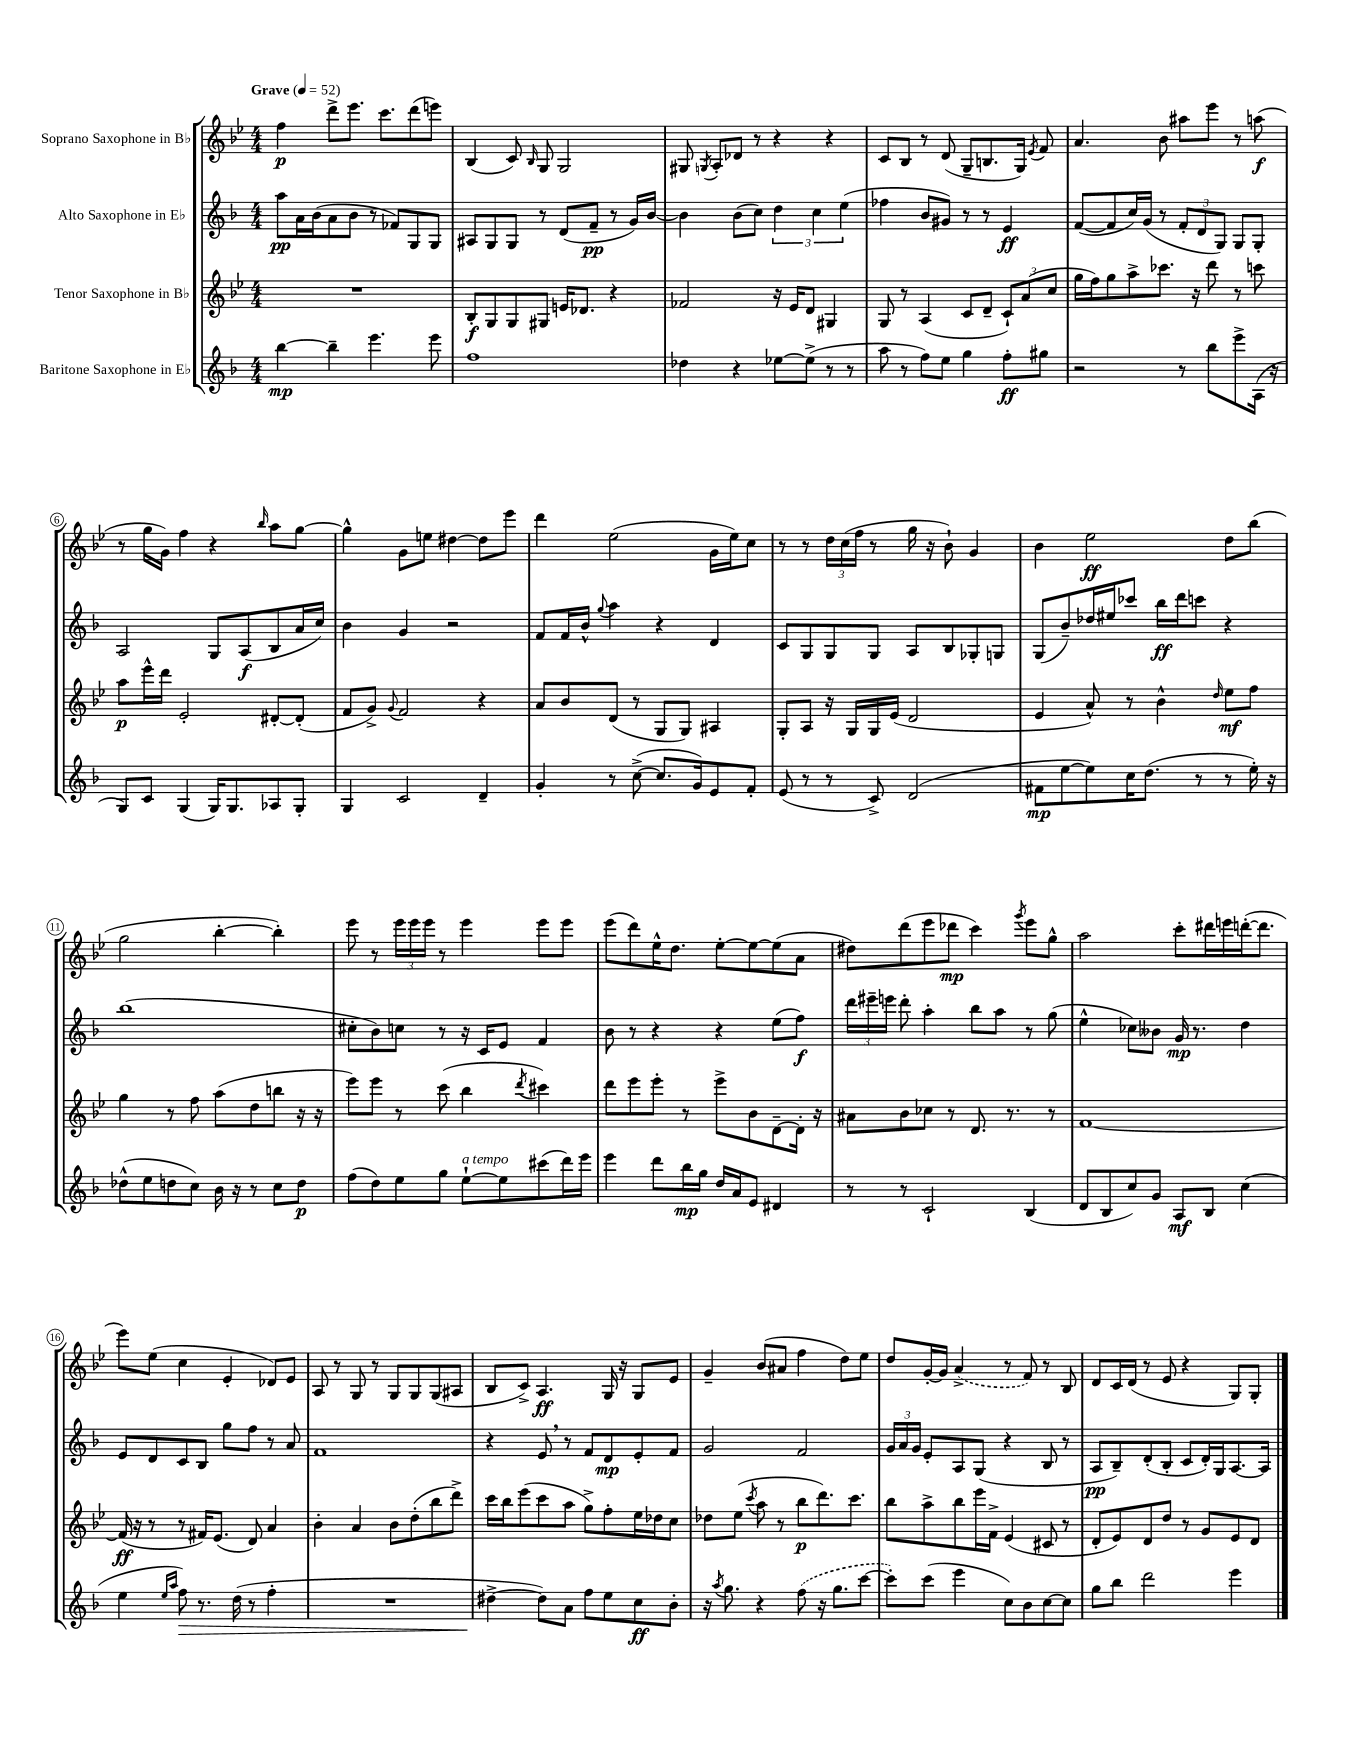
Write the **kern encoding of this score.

**kern	**dynam	**kern	**dynam	**kern	**dynam	**kern	**dynam
*part4	*part4	*part3	*part3	*part2	*part2	*part1	*part1
*staff4	*staff4	*staff3	*staff3	*staff2	*staff2	*staff1	*staff1
*I"Baritone Saxophone in E♭	*	*I"Tenor Saxophone in B♭	*	*I"Alto Saxophone in E♭	*	*I"Soprano Saxophone in B♭	*
*clefG2	*	*clefG2	*	*clefG2	*	*clefG2	*
*k[b-]	*	*k[b-e-]	*	*k[b-]	*	*k[b-e-]	*
*M4/4	*	*M4/4	*	*M4/4	*	*M4/4	*
*MM52	*	*MM52	*	*MM52	*	*MM52	*
=1	=1	=1	=1	=1	=1	=1	=1
!	!	!	!	!	!	!LO:TX:a:B:t=Grave	!
[4bb-\	mp	1r	.	8aa\L	pp	4ff\	p
.	.	.	.	16a\L	.	.	.
.	.	.	.	(16b-\J	.	.	.
4bb-~\]	.	.	.	8a\	.	8ddd^\L	.
.	.	.	.	8b-\J	.	8.eee-\J	.
4.eee\	.	.	.	8r	.	.	.
.	.	.	.	.	.	8.ccc\L	.
.	.	.	.	8f-X/L)	.	.	.
.	.	.	.	8G/	.	(8ddd\	.
8eee\	.	.	.	8G/J	.	8eeen\J)	.
=2	=2	=2	=2	=2	=2	=2	=2
1ff	.	8B-'/L	f	8A#X/L	.	(4B-/	.
.	.	8G/	.	8G/	.	.	.
.	.	8G/	.	8G/J	.	8c/)	.
.	.	.	.	.	.	16qqB-/	.
.	.	8G#X/J	.	8r	.	8G/	.
.	.	16en/KL	.	(8d/L	.	2G/	.
.	.	8.d-X/J	.	.	.	.	.
.	.	.	.	8f~/J	pp	.	.
.	.	4r	.	8r	.	.	.
.	.	.	.	16g/LL)	.	.	.
.	.	.	.	[16b-/JJ	.	.	.
=3	=3	=3	=3	=3	=3	=3	=3
4dd-X\	.	2f-X/	.	4b-\]	.	8G#X/	.
.	.	.	.	.	.	8qGn/	.
.	.	.	.	.	.	8A'/L	.
4r	.	.	.	(8b-\L	.	8d-X/J	.
.	.	.	.	8cc\J)	.	8r	.
[8ee-X\L	.	16r	.	6dd\	.	4r	.
.	.	16e-/KL	.	.	.	.	.
(8ee-^\J]	.	8d/J	.	.	.	.	.
.	.	.	.	6cc\	.	.	.
8r	.	4G#X/	.	.	.	4r	.
.	.	.	.	(6ee\	.	.	.
8r	.	.	.	.	.	.	.
=4	=4	=4	=4	=4	=4	=4	=4
8aa\	.	8G/	.	4ff-X\	.	8c/L	.
8r	.	8r	.	.	.	8B-/J	.
8ff\L)	.	(4A/	.	8b-/L	.	8r	.
8ee\J	.	.	.	8g#X/J)	.	(8d/	.
4gg\	.	8c/L	.	8r	.	8G~/L	.
.	.	8d~/J	.	8r	.	8.Bn/	.
8ff'\L	ff	12c`/L)	.	4e/	ff	.	.
.	.	.	.	.	.	16G/Jk)	.
.	.	(12a/	.	.	.	.	.
.	.	.	.	.	.	8qe-/	.
8gg#X\J	.	.	.	.	.	8f/	.
.	.	12cc/J	.	.	.	.	.
=5	=5	=5	=5	=5	=5	=5	=5
2r	.	16gg\LL	.	([8f/L	.	4.a/	.
.	.	16ff\J)	.	.	.	.	.
.	.	8gg\	.	8f/]	.	.	.
.	.	8aa^\	.	16cc/L)	.	.	.
.	.	.	.	(16g/JJ	.	.	.
.	.	8.ccc-X\J	.	8r	.	8b-\	.
8r	.	.	.	12f'/L	.	8aa#X\L	.
.	.	16r	.	.	.	.	.
.	.	.	.	12d/	.	.	.
8bb-\L	.	8ddd\	.	.	.	8eee-\J	.
.	.	.	.	12G/J)	.	.	.
8eee^\	.	8r	.	8G/L	.	8r	.
(16A\Jk	.	8cccn\	.	8G'/J	.	(8aan\	f
16r	.	.	.	.	.	.	.
!!LO:LB:g=z
=6	=6	=6	=6	=6	=6	=6	=6
8G/L)	.	8aa\L	p	2A/	.	8r	.
8c/J	.	16eee-^^\L	.	.	.	16gg\LL	.
.	.	16ddd\JJ	.	.	.	16g\JJ)	.
(4G/	.	2e-'/	.	.	.	4ff\	.
16G/KL)	.	.	.	8G/L	.	4r	.
8.G/	.	.	.	.	.	.	.
.	.	.	.	(8A/	f	.	.
.	.	.	.	.	.	16qqbb-/	.
8A-X/	.	[8d#X'/L	.	8B-/	.	8aa\L	.
8G'/J	.	(8d#'/J]	.	16a/L	.	[8gg\J	.
.	.	.	.	16cc/JJ)	.	.	.
=7	=7	=7	=7	=7	=7	=7	=7
4G/	.	8f/L	.	4b-\	.	4gg^^\]	.
.	.	8g^/J)	.	.	.	.	.
.	.	8qqg/	.	.	.	.	.
2c/	.	2f/	.	4g/	.	8g\L	.
.	.	.	.	.	.	8een\J	.
.	.	.	.	2r	.	[4dd#X\	.
4d~/	.	4r	.	.	.	8dd#\L]	.
.	.	.	.	.	.	8eee-\J	.
=8	=8	=8	=8	=8	=8	=8	=8
4g'/	.	8a/L	.	8f/L	.	4ddd\	.
.	.	8b-/	.	16f/L	.	.	.
.	.	.	.	16b-^^/JJ	.	.	.
.	.	.	.	8qqgg/	.	.	.
8r	.	(8d/J	.	4aa\	.	(2ee-\	.
([8cc^\	.	8r	.	.	.	.	.
8.cc/L]	.	8G/L	.	4r	.	.	.
.	.	8G/J)	.	.	.	.	.
16g/k)	.	.	.	.	.	.	.
8e/	.	4A#X/	.	4d/	.	16g\LL	.
.	.	.	.	.	.	16ee-\J)	.
8f'/J	.	.	.	.	.	8cc\J	.
=9	=9	=9	=9	=9	=9	=9	=9
(8e/	.	8G'/L	.	8c/L	.	8r	.
8r	.	8A/J	.	8G/	.	8r	.
8r	.	16r	.	8G/	.	24dd\LL	.
.	.	.	.	.	.	(24cc\	.
.	.	16G/LL	.	.	.	.	.
.	.	.	.	.	.	24ff\JJ	.
8c^/)	.	16G/	.	8G/J	.	8r	.
.	.	(16e-/JJ	.	.	.	.	.
(2d/	.	2d/	.	8A/L	.	16gg\	.
.	.	.	.	.	.	16r	.
.	.	.	.	8B-/	.	8b-`\)	.
.	.	.	.	8G-X'/	.	4g/	.
.	.	.	.	8Gn/J	.	.	.
=10	=10	=10	=10	=10	=10	=10	=10
8f#X\L	mp	4e-/	.	(8G/L	.	4b-\	.
[8ee\	.	.	.	8b-~/)	.	.	.
8ee\])	.	8a^^/)	.	16dd-X/L	.	2ee-\	ff
.	.	.	.	16ee#X/J	.	.	.
16cc\K	.	8r	.	8ccc-X/J	.	.	.
(8.dd\J	.	.	.	.	.	.	.
.	.	4b-^^\	.	16bb-\LL	ff	.	.
.	.	.	.	16ddd\J	.	.	.
8r	.	.	.	8cccn\J	.	.	.
.	.	16qqdd/	.	.	.	.	.
8r	.	8ee-\L	mf	4r	.	8dd\L	.
16ee'\)	.	8ff\J	.	.	.	(8bb-\J	.
16r	.	.	.	.	.	.	.
!!LO:LB:g=z
=11	=11	=11	=11	=11	=11	=11	=11
(8dd-X^^\L	.	4gg\	.	(1bb-	.	2gg\	.
8ee\	.	.	.	.	.	.	.
8ddn\	.	8r	.	.	.	.	.
8cc\J)	.	8ff\	.	.	.	.	.
16b-\	.	(8aa\L	.	.	.	[4bb-'\	.
16r	.	.	.	.	.	.	.
8r	.	8dd\	.	.	.	.	.
8cc\L	.	8bbn\J	.	.	.	4bb-'\])	.
8dd\J	p	16r	.	.	.	.	.
.	.	16r	.	.	.	.	.
=12	=12	=12	=12	=12	=12	=12	=12
(8ff\L	.	8eee-\L)	.	8cc#X'\L	.	8eee-\	.
8dd\)	.	8eee-\J	.	8b-\)	.	8r	.
8ee\	.	8r	.	8ccn\J	.	24eee-\LL	.
.	.	.	.	.	.	24eee-\	.
.	.	.	.	.	.	24eee-\JJ	.
8gg\J	.	(8ccc\	.	8r	.	8r	.
!LO:TX:a:i:t=a tempo	!	!	!	!	!	!	!
[8ee`\L	.	4bb-\	.	16r	.	4eee-\	.
.	.	.	.	16c/KL	.	.	.
8ee\]	.	.	.	8e/J	.	.	.
.	.	8qddd/	.	.	.	.	.
(8ccc#X\	.	4ccc#X\)	.	4f/	.	8eee-\L	.
16ddd\L)	.	.	.	.	.	8eee-\J	.
16eee\JJ	.	.	.	.	.	.	.
=13	=13	=13	=13	=13	=13	=13	=13
4eee\	.	8ddd\L	.	8b-\	.	(8eee-\L	.
.	.	8eee-\	.	8r	.	8ddd\)	.
8ddd\L	.	8eee-'\J	.	4r	.	16ee-^^\K	.
.	.	.	.	.	.	8.dd\J	.
16bb-\L	mp	8r	.	.	.	.	.
16gg\JJ	.	.	.	.	.	.	.
16dd/LL	.	8eee-^\L	.	4r	.	[8ee-'\L	.
16a/J	.	.	.	.	.	.	.
8e/J	.	8b-\	.	.	.	8ee-\_	.
4d#X/	.	[8d~\	.	(8ee\L	.	(8ee-\]	.
.	.	16d'\Jk]	.	8ff\J)	f	8a\J	.
.	.	16r	.	.	.	.	.
=14	=14	=14	=14	=14	=14	=14	=14
8r	.	8a#X\L	.	24ddd\LL	.	8dd#X\L)	.
.	.	.	.	24eee#X~\	.	.	.
.	.	.	.	24eeen\JJ	.	.	.
8r	.	8b-\	.	8ddd'\	.	(8ddd\	.
2c`/	.	8cc-X\J	.	4aa'\	.	8eee-\	.
.	.	8r	.	.	.	8ddd-X\J	mp
.	.	8.d/	.	8bb-\L	.	4ccc\)	.
.	.	.	.	8aa\J	.	.	.
.	.	8.r	.	.	.	.	.
.	.	.	.	.	.	8qggg/	.
(4B-/	.	.	.	8r	.	8eee-\L	.
.	.	8r	.	(8gg\	.	8gg^^\J	.
=15	=15	=15	=15	=15	=15	=15	=15
8d/L	.	[1f	.	4ee^^\	.	2aa\	.
8B-/	.	.	.	.	.	.	.
8cc/)	.	.	.	8cc-X\L)	.	.	.
8g/J	.	.	.	8b--X\J	.	.	.
8A/L	mf	.	.	16g/	mp	8ccc'\L	.
.	.	.	.	8.r	.	.	.
8B-/J	.	.	.	.	.	16ddd#X\L	.
.	.	.	.	.	.	16eeen\	.
(4cc\	.	.	.	4dd\	.	([16dddn'\J	.
.	.	.	.	.	.	8.ddd\J]	.
!!LO:LB:g=z
=16	=16	=16	=16	=16	=16	=16	=16
4ee\	.	(16f/]	ff	8e/L	.	8eee-\L)	.
.	.	16r	.	.	.	.	.
.	.	8r	.	8d/	.	(8ee-\J	.
16qqee/LL	.	.	.	.	.	.	.
16qqaa/JJ	.	.	.	.	.	.	.
!	!LO:HP:b	!	!	!	!	!	!
8ff\)	>	8r	.	8c/	.	4cc\	.
8.r	.	16f#X/KL)	.	8B-/J	.	.	.
.	.	(8.e-/J	.	.	.	.	.
.	.	.	.	8gg\L	.	4e-'/	.
(16dd\	.	.	.	.	.	.	.
8r	.	8d/)	.	8ff\J	.	.	.
4ff'\	.	4a/	.	8r	.	8d-X/L)	.
.	.	.	.	8a/	.	8e-/J	.
=17	=17	=17	=17	=17	=17	=17	=17
1r	.	4b-'\	.	1f	.	8A/	.
.	.	.	.	.	.	8r	.
.	.	4a/	.	.	.	8G/	.
.	.	.	.	.	.	8r	.
.	.	8b-\L	.	.	.	8G/L	.
.	.	(8dd'\	.	.	.	8G/	.
.	.	8bb-\	.	.	.	(8G/	.
.	.	8ddd^\J)	.	.	.	8A#X/J	.
=18	=18	=18	=18	=18	=18	=18	=18
[4dd#X^\	.	16ccc\LL	.	4r	.	8B-/L	.
.	.	16bb-\J	.	.	.	.	.
.	.	(8eee-\	.	.	.	8c^/J)	.
8dd#\L])	]	8ccc\	.	8e,/	.	4.A/	ff
8a\J	.	8aa\J	.	8r	.	.	.
8ff\L	.	8gg^\L)	.	8f/L	.	.	.
8ee\	.	8ff'\	.	8d/	mp	16G/	.
.	.	.	.	.	.	16r	.
8cc\	ff	16ee-\L	.	8e'/	.	8G/L	.
.	.	16dd-X\J	.	.	.	.	.
8b-'\J	.	8cc\J	.	8f/J	.	8e-/J	.
=19	=19	=19	=19	=19	=19	=19	=19
16r	.	8dd-X\L	.	2g/	.	4g~/	.
8qaa/	.	.	.	.	.	.	.
8.gg\	.	.	.	.	.	.	.
.	.	(8ee-\J	.	.	.	.	.
.	.	8qccc/	.	.	.	.	.
4r	.	8aa\	.	.	.	(8b-/L	.
.	.	8r	.	.	.	8a#X/J	.
(8ff\	.	8bb-\L	p	2f/	.	4ff\	.
16r	.	8.ddd\)	.	.	.	.	.
8.gg\L	.	.	.	.	.	.	.
.	.	.	.	.	.	8dd\L)	.
.	.	8.ccc\J	.	.	.	.	.
[8ccc\J	.	.	.	.	.	8ee-\J	.
=20	=20	=20	=20	=20	=20	=20	=20
8ccc'\L])	.	8bb-\L	.	24g/LL	.	8dd/L	.
.	.	.	.	24a/	.	.	.
.	.	.	.	24g/JJ	.	.	.
(8ccc\J	.	8aa^\	.	8e'/L	.	[16g'/L	.
.	.	.	.	.	.	16g/JJ]	.
4eee\	.	8bb-\	.	8A/	.	(4a^/	.
.	.	16eee-\L	.	(8G/J	.	.	.
.	.	16f^\JJ	.	.	.	.	.
8cc\L)	.	(4e-/	.	4r	.	8r	.
8b-\	.	.	.	.	.	8f/)	.
[8cc\	.	8c#X/	.	8B-/	.	8r	.
8cc\J]	.	8r	.	8r	.	8B-/	.
=21	=21	=21	=21	=21	=21	=21	=21
8gg\L	.	8d'/L	.	8A/L	pp	8d/L	.
8bb-\J	.	8e-/)	.	8B-~/)	.	16c/L	.
.	.	.	.	.	.	(16d/JJ	.
2ddd\	.	8d/	.	(8d'/	.	8r	.
.	.	8dd/J	.	8B-'/J	.	8e-/	.
.	.	8r	.	8c/L	.	4r	.
.	.	8g/L	.	16d'/L)	.	.	.
.	.	.	.	16G/J	.	.	.
4eee\	.	8e-/	.	[8.A/	.	8G/L)	.
.	.	8d/J	.	.	.	8G'/J	.
.	.	.	.	16A/Jk]	.	.	.
==	==	==	==	==	==	==	==
*-	*-	*-	*-	*-	*-	*-	*-
